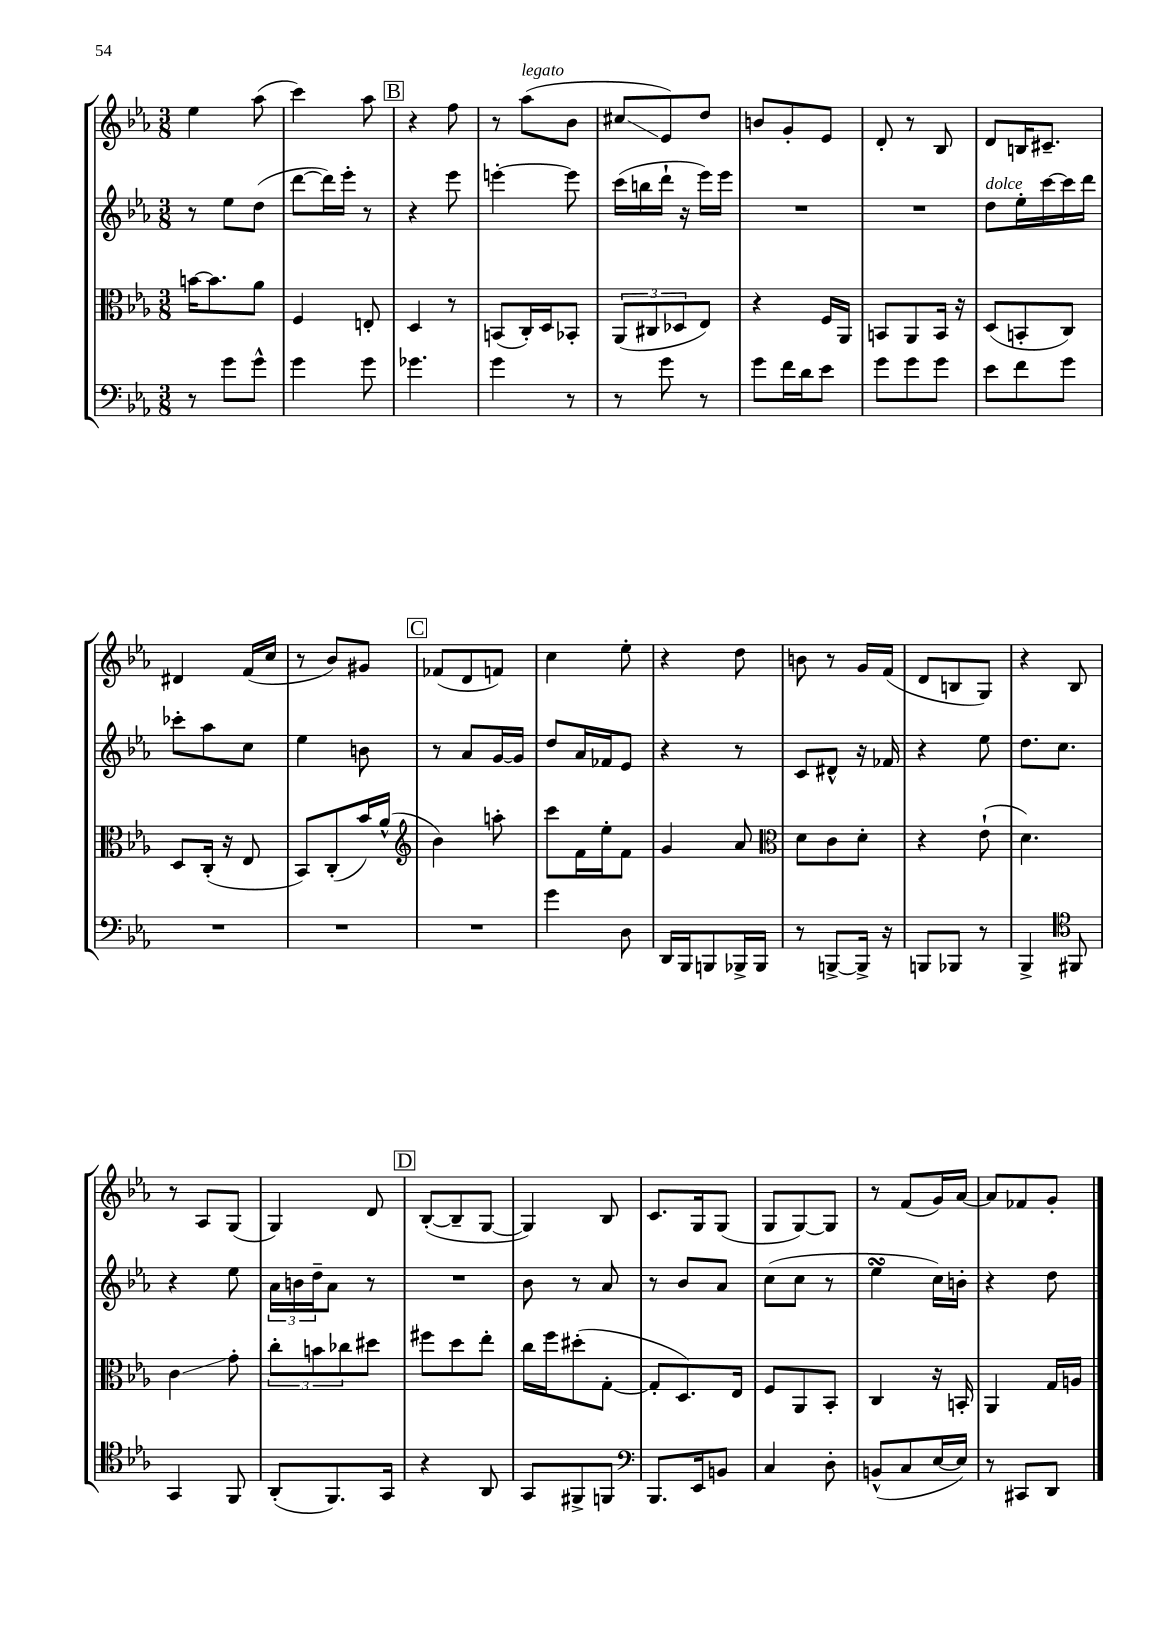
<<
\new StaffGroup <<
\new Staff = "s0" {
    \clef treble \key ees \major \numericTimeSignature \time 3/8
    ees''4 aes''8( |
    c'''4) aes''8 |
    \mark \markup { \box "B" } r4 f''8 |
    r8 aes''8^\markup { \italic "legato" }( bes'8 |
    cis''8\glissando ees'8) d''8 |
    b'8 g'8-. ees'8 |
    d'8-. r8 bes8 |
    d'8 b16 cis'8.-- |
    dis'4 f'16( c''16 |
    r8 bes'8) gis'8 |
    \mark \markup { \box "C" } fes'8( d'8 f'8) |
    c''4 ees''8-. |
    r4 d''8 |
    b'8 r8 g'16 f'16( |
    d'8 b8 g8) |
    r4 bes8 |
    r8 aes8 g8( |
    g4) d'8 |
    \mark \markup { \box "D" } bes8~-.( bes8-- g8~ |
    g4) bes8 |
    c'8. g16 g8( |
    g8 g8~) g8 |
    r8 f'8( g'16) aes'16~ |
    aes'8 fes'8 g'8-. \bar "|." |
}
\new Staff = "s1" {
    \clef treble \key ees \major \numericTimeSignature \time 3/8
    r8 ees''8 d''8( |
    d'''8~ d'''16) ees'''16-. r8 |
    \mark \markup { \box "B" } r4 ees'''8 |
    e'''4~-. e'''8 |
    c'''16( b''16 d'''16-! r16 ees'''16) ees'''16 |
    R4. |
    R4. |
    d''8^\markup { \italic "dolce" } ees''16-. c'''16~ c'''16 d'''16 |
    ces'''8-. aes''8 c''8 |
    ees''4 b'8 |
    \mark \markup { \box "C" } r8 aes'8 g'16~ g'16 |
    d''8 aes'16 fes'16 ees'8 |
    r4 r8 |
    c'8 dis'8-^ r16 fes'16 |
    r4 ees''8 |
    d''8. c''8. |
    r4 ees''8 |
    \tuplet 3/2 { aes'16 b'16 d''16-- } aes'8 r8 |
    \mark \markup { \box "D" } R4. |
    bes'8 r8 aes'8 |
    r8 bes'8 aes'8 |
    c''8( c''8 r8 |
    ees''4\turn c''16) b'16-. |
    r4 d''8 \bar "|." |
}
\new Staff = "s2" {
    \clef alto \key ees \major \numericTimeSignature \time 3/8
    b'16~ b'8. aes'8 |
    f4 e8-. |
    \mark \markup { \box "B" } d4 r8 |
    b,8( c16-.) d16 bes,8-. |
    \tuplet 3/2 { aes,8( cis8 des8 } ees8) |
    r4 f16 aes,16 |
    b,8 aes,8 b,16 r16 |
    d8( b,8-. c8) |
    d8 c16-.( r16 ees8 |
    bes,8) c8-.( bes'16) aes'16-^( |
    \mark \markup { \box "C" } \clef treble bes'4) a''8-. |
    c'''8 f'16 ees''16-. f'8 |
    g'4 aes'8 |
    \clef alto d'8 c'8 d'8-. |
    r4 ees'8-!( |
    d'4.) |
    c'4\glissando g'8-. |
    \tuplet 3/2 { c''8-. b'8 ces''8 } dis''8 |
    \mark \markup { \box "D" } fis''8 d''8 ees''8-. |
    c''16 f''16 dis''8-.( g8~-. |
    g8-. d8.) ees16 |
    f8 aes,8 bes,8-. |
    c4 r16 b,16-. |
    aes,4 g16 a16 \bar "|." |
}
\new Staff = "s3" {
    \clef bass \key ees \major \numericTimeSignature \time 3/8
    r8 g'8 g'8-^ |
    g'4 g'8 |
    \mark \markup { \box "B" } ges'4. |
    g'4 r8 |
    r8 g'8 r8 |
    g'8 f'16 d'16 ees'8 |
    g'8 g'8 g'8 |
    ees'8 f'8 g'8 |
    R4. |
    R4. |
    \mark \markup { \box "C" } R4. |
    g'4 d8 |
    d,16 bes,,16 b,,8 bes,,16-> bes,,16 |
    r8 b,,8~-> b,,16-> r16 |
    b,,8 bes,,8 r8 |
    bes,,4-> \clef tenor fis,8 |
    g,4 f,8 |
    aes,8-.( f,8.) g,16 |
    \mark \markup { \box "D" } r4 aes,8 |
    g,8 fis,8-> f,8 |
    \clef bass bes,,8. ees,16 b,8 |
    c4 d8-. |
    b,8-^( c8 ees16~ ees16) |
    r8 cis,8 d,8 \bar "|." |
}
>>
>>
\layout { \context { \Score \remove "Bar_number_engraver" } }
